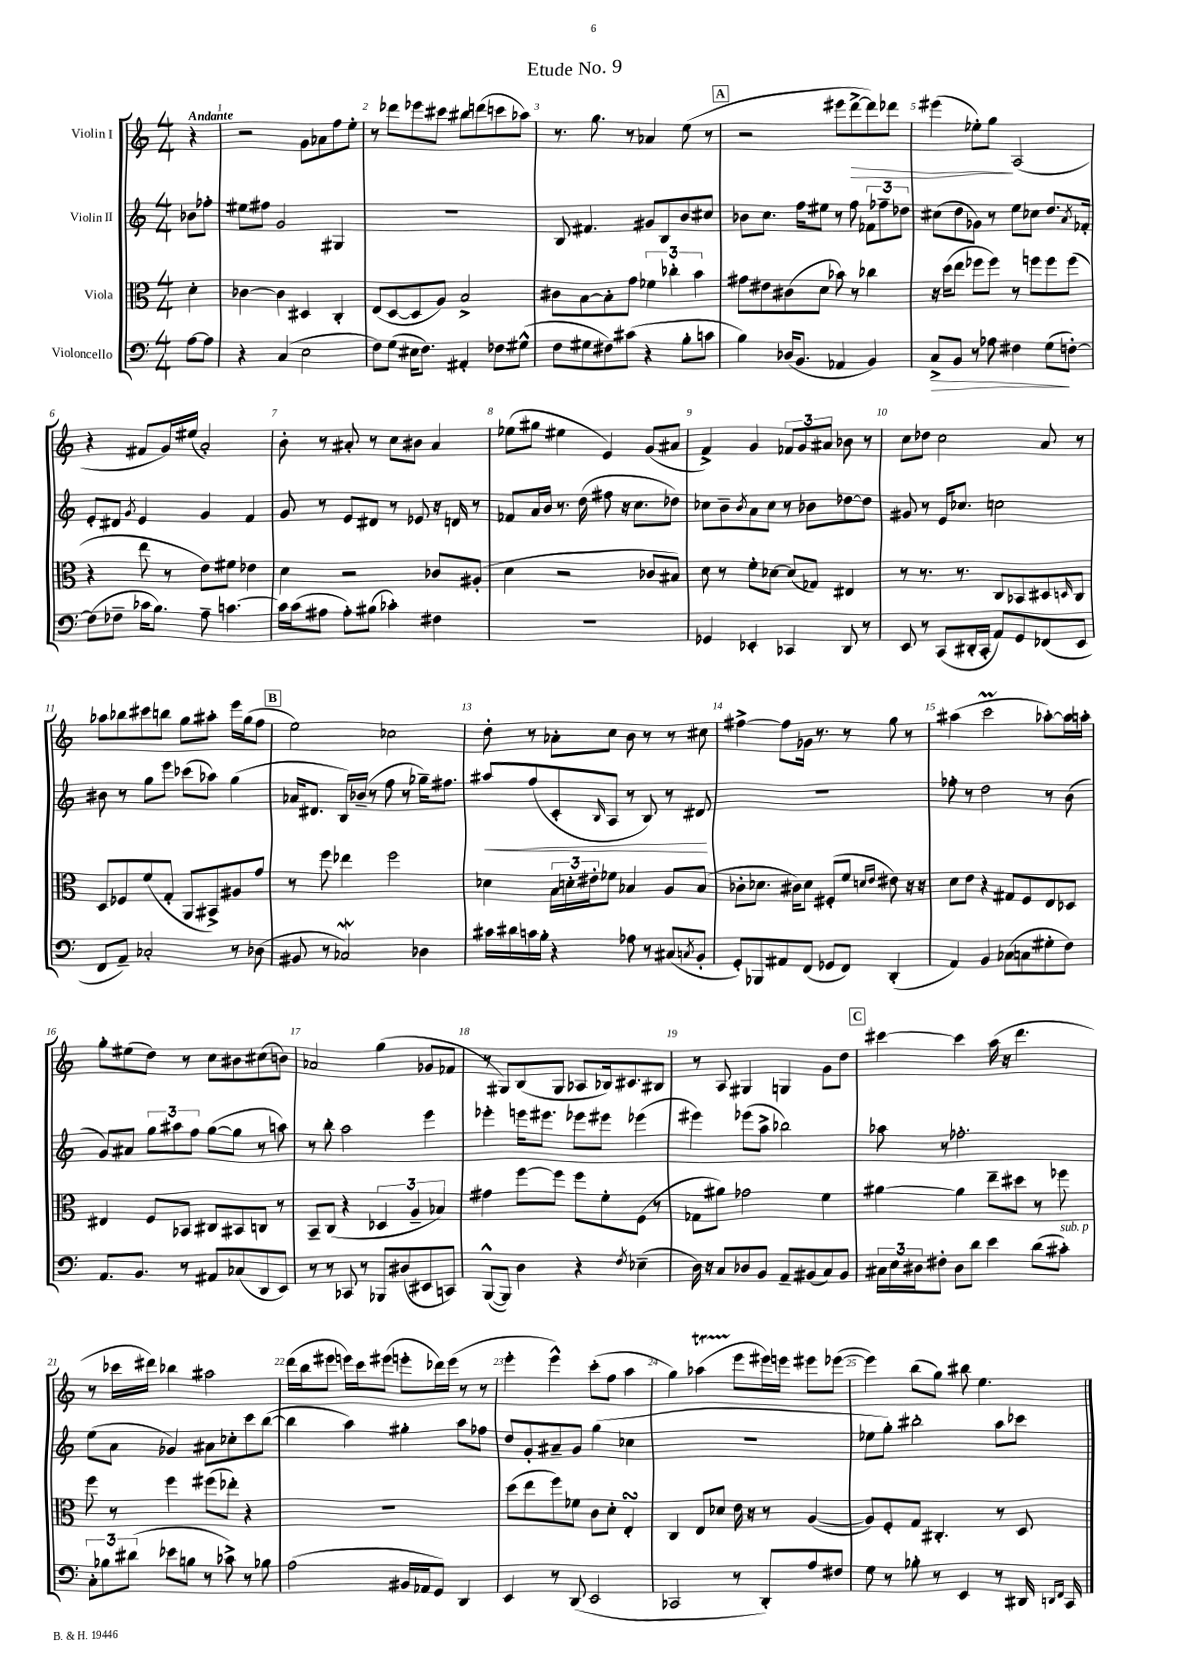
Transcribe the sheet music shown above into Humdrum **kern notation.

**kern	**kern	**kern	**kern
*staff4	*staff3	*staff2	*staff1
*clefF4	*clefC3	*clefG2	*clefG2
*k[]	*k[]	*k[]	*k[]
*M4/4	*M4/4	*M4/4	*M4/4
[8A\L	4d'\	8b-\L	4r
8A\]J	.	8ff-'\J	.
=	=	=	=
4r	[4c-\	8ee#\L	2r
.	.	8ff#\J	.
(4C/	4c-\]	2g/	.
2E\	4D#/	.	8g\L
.	.	.	8a-\
.	4C'/	4G#/	8ff\
.	.	.	8ee'\J
=	=	=	=
8F\L)	(8E/L	1r	8r
(8G\J	[8D/	.	8ddd-\L
16E#\LK	8D/]	.	8eee-\
8.F\J)	.	.	.
.	8A/J)	.	8ccc#\J
4AA#'/	2B^/	.	8bb#\L
.	.	.	(8ddd\
8F-\L	.	.	8ccc\
(8G#^^\J	.	.	8aa-\J)
=	=	=	=
8F\L	8c#\L	8B/	8.r
8G#\	[8B\	4.f#/	.
.	.	.	8.gg\
8F#\)	8B'\]	.	.
(8c#\J	8g\J	.	8r
4r	6f-\	8g#/L	4a-/
.	.	8B/	.
.	6cc-'\	.	.
8B'\L	.	8b/	(8ee\
.	6b\	.	.
8c\J	.	8cc#/J	8r
=	=	=	=
4B\)	8g#\L	8b-\L	2r
.	8e#\	8.cc\J	.
(16D-/LK	(8c#\	.	.
8.BB/J	.	16ff\LK	.
.	8d\J	8ee#\J	.
4AA-/	8b-\)	8r	8eee#\L
.	8r	8ff\	[8ddd^\
4BB/)	4cc-\	12f-\L	8ddd\])
.	.	12ff-~\	.
.	.	.	8ddd-\J
.	.	12dd-\J	.
=	=	=	=
8C^/L	16r	(8cc#\L	(4eee#\
.	(16dd\LK	.	.
8BB/J	8ee\J	8dd\	.
8r	8ff-\L	8g-\J)	8ee-'\L)
8A-\	8ff-\J)	8r	8gg\J
4F#\	8r	8ee\L	(2A/
.	8ff\L	8cc-\J	.
(8G\L	8ff\	8.dd/L	.
[8F'\J)	(8ff\J	.	.
.	.	8qa/	.
.	.	16f-'/Jk	.
=	=	=	=
(8F\]L	4r	8e'/L	4r
8F-~\J	.	8d#/J	.
.	.	8qg/	.
16c-\LK	8ee\	4e/	8f#/L
8.B\J)	.	.	.
.	8r	.	16g/L)
.	.	.	(16ee#/JJ
8A~\	8e\L)	4g/	2a'/)
[4.c\	8f#\J	.	.
.	4e-\	4f/	.
=	=	=	=
16c\]LL	4d\	8g/	8b'\
(16c\J	.	.	.
8A#\J	.	8r	8r
8A#'\L)	2r	8e/L	8a#'/
(8B#\J	.	8d#/J	8r
4c-'\)	.	8r	8cc\L
.	.	8e-/	8b#\J
4F#\	8c-/L	16r	4a#/
.	.	16d/	.
.	(8A#'/J	8r	.
=	=	=	=
1r	4d\	8f-/L	(8ee-\L
.	.	16a/L	8gg#\J
.	.	16b/JJ	.
.	2r	8.r	4ee#\
.	.	(16dd\	.
.	.	8ff#\	4e/)
.	.	16r	.
.	.	8.cc\L	.
.	8c-/L	.	(8g/L
.	8B#/J)	8dd-\J)	8a#/J
=	=	=	=
4GG-/	8d\	8cc-\L	4f^/)
.	8r	8b~\	.
.	.	8qb/	.
4EE-'/	8f'\L	8a\	4g/
.	[8d-\J	8cc-\J	.
4CC-/	(8d-/]L	8r	12f-/L
.	.	.	12g/
.	8G-/J)	8b-\L	.
.	.	.	12a#/J
8DD/	4E#/	[8dd-\	8b-\
8r	.	8dd-\]J	8r
=	=	=	=
8EE/	8r	8g#/	8cc\L
8r	8.r	8r	8dd-\J
(8CC/L	.	16e/LK	2cc\
.	8.r	8.cc-/J	.
16DD#'/L	.	.	.
16CC'/JJ	.	.	.
8AA/L)	8C/L	2cc\	.
8GG/	8BB-/	.	.
(8FF-/	8D#/	.	8a/
.	16qqD/	.	.
8EE/J	8C/J	.	8r
=	=	=	=
8FF/L	8D/L	8b#\	8aa-\L
8AA~/J)	8F-/	8r	8bb-\
2C-'/	(8f/	8gg\L	8ccc#\
.	8G'/J	8eee\J	8bb\J
.	8AA/L	(8ccc-\L	8gg\L
.	8BB#^/)	8aa-\J)	8aa#'\J
8r	8A#/	(4gg\	16eee\LL
.	.	.	(16gg\J
(8D-\	8g/J	.	8ff\J
=	=	=	=
8BB#/	8r	16a-/LK	2ee\)
.	.	8.d#/J	.
8r	8ff\	.	.
2C-/)	4ee-\	16B/LL)	.
.	.	(16b-~/JJ	.
.	.	8r	.
.	2ff\	8ff\	2cc-\
.	.	8r	.
4D-\	.	16gg-~\LK)	.
.	.	8.ff#\J	.
=	=	=	=
16c#\LL	4d-\	8aa#/L	8dd'\
16d#\	.	.	.
16c\	.	(8ff/	8r
16B'\JJ	.	.	.
4r	24B\LL	8c'/	8a-'\L
.	24d'\	.	.
.	24e#'\J	.	.
.	.	16qqB/	.
.	8f-\J	8A/J	8cc\J
8A-\	4B-/	8r	8b\
8r	.	8B/)	8r
(8C#/L	8A/L	8r	8r
8qC/	.	.	.
8BB'/J	(8B-/J	8d#/	8cc#\
=	=	=	=
8GG'/L)	8c-'\L	1r	[4ff#^\
8BBB-/	8.d-\J	.	.
8AA#/	.	.	8ff#\]L
.	16c#\LK)	.	.
(8FF/J	8d-\J	.	16g-\Jk
.	.	.	8.r
8GG-/L	(8F#'/L	.	.
8FF/J)	8f/J	.	8r
.	16qqd/LL	.	.
.	16qqe/JJ	.	.
(4DD'/	8e#\)	.	8gg\
.	16r	.	8r
.	16r	.	.
=	=	=	=
4AA/)	8d\L	8ff-'\	(4aa#\
.	8e\J	8r	.
4BB/	4r	2dd\	2ccc\
(8C-\L	8G#/L	.	.
8C\	8F/	.	.
8G#'\	8E/	8r	[8aa-'\L)
8F\J)	8D-/J	(8b\	16aa-\]L
.	.	.	16aa'\JJ
=	=	=	=
8.AA/L	4E#/	8g/L)	8gg'\L
.	.	8a#/J	(8ee#\
8.BB/J	.	.	.
.	8F/L	12gg\L	8dd\J)
.	.	12aa#\	.
8r	8BB-/J	.	8r
.	.	12ff\J	.
8AA#/L	8C#/L	([8gg\L	8cc\L
(8C-/	8BB#/	8gg\]J	8b#\
8DD/	8C/J	8r	(8cc#\
8EE/J)	8r	8aa\)	8b\J)
=	=	=	=
8r	8BB~/L	8r	2a-/
8r	(8C/J	8bb'\	.
8CC-/	4r	2aa\	.
8r	.	.	.
8BBB-/L	6D-/	.	(4gg\
(8D#/	.	.	.
.	6A~/	.	.
8EE#/	.	4eee\	8g-/L
.	6B-/)	.	.
8CC/J)	.	.	8f-/J
=	=	=	=
([8BBB^^/L	4g#\	4eee-'\	8r
8BBB/]J)	.	.	8G#/L)
4D\	[8ff\L	16eee\LK	(8B/
.	.	8.eee#\J	.
.	8ff\]J	.	8G#/J
4r	8ff\L	8eee-\L	8A-/L
.	8f'\	8eee#\J	16B-/k)
.	.	.	8.c#/
8qF/	.	.	.
(4E-~\	(8F\J	(4eee-\	.
.	8r	.	8B#/J
=	=	=	=
16D\)	8G-\L	4eee#\)	8r
16r	.	.	.
8C/L	8a#\J)	.	8A/
8D-/	2g-\	(8eee-\L	4G#/
8BB/J	.	8aa^\J	.
8AA~/L	.	2bb-\)	4G/
(8BB#/	.	.	.
8C/)	4f\	.	8g\L
8BB#/J	.	.	8dd\J
=	=	=	=
24C#\LL	[4a#\	8aa-\	[4ccc#\
24E\	.	.	.
24D#\J	.	.	.
8F#'\J	.	8r	.
8D#\L	4a#\]	2.ff-'\	4ccc#\]
8d\J	.	.	.
4e\	8ee~\L	.	(16aa\
.	.	.	16r
.	8dd#\J	.	4.ddd\
(8d\L	8r	.	.
8c#'\J)	8ff-\	.	.
=	=	=	=
12C'\L	8ff\	(8ee\L	8r
12B-\	.	.	.
.	8r	8a\J	16ccc-\LL
(12d#\J	.	.	.
.	.	.	16ddd#\JJ)
8e-\L	4ff\	4g-/)	4bb-\
8B\J	.	.	.
8r	(8ff#\L	8a#\L	2aa#\
8c-^\)	8ee-'\J)	8cc-'\	.
8r	4r	8ccc\	.
8B-\	.	([8bb\J	.
=	=	=	=
(2A\	1r	4bb\]	(16ddd\LL
.	.	.	16bb\J
.	.	.	8eee#\J
.	.	4aa\)	16eee\LL)
.	.	.	16ccc\J
.	.	.	(8eee#\J
16BB#/LL	.	4gg#'\	8eee'\L
16AA-/J	.	.	.
8GG/J)	.	.	16ddd-\L)
.	.	.	(16eee\JJ
4DD/	.	8aa\L	8r
.	.	8ff-\J	8r
=	=	=	=
4EE/	(8dd\L	8dd/L	4eee'\
.	8ee\	8g'/	.
8r	8ff\)	8a#~/	4eee^^\)
(8DD/	8f-\J	8g/J	.
2EE/	8c\L	(4gg\	(8ccc'\L
.	8d'\J	.	8ff\J
.	4E'/	4cc-\	4aa\
=	=	=	=
2CC-/	4C/	1r	4gg\)
.	8E/L	.	(4aa-\
.	8d-/J	.	.
8r	16e\	.	8eee\L
.	16r	.	.
8DD'/L)	8r	.	16eee#\L)
.	.	.	16eee\JJ
8A/	([4A/	.	8eee#\L
8F#/J	.	.	([8eee-\J
=	=	=	=
8G\	8A/]L)	8ee-\L	4eee-\])
8r	8F'/	8gg'\J)	.
8B-'\	8G/J	2bb#'\	(8bb\L
8r	4.C#'/	.	8gg\J)
4EE/	.	.	8bb#\
.	.	.	4.ee\
8r	8r	8aa\L	.
16DD#/	8D/	8ccc-\J	.
16qqDD/LL	.	.	.
16qqFF/JJ	.	.	.
16CC/	.	.	.
==	==	==	==
*-	*-	*-	*-
